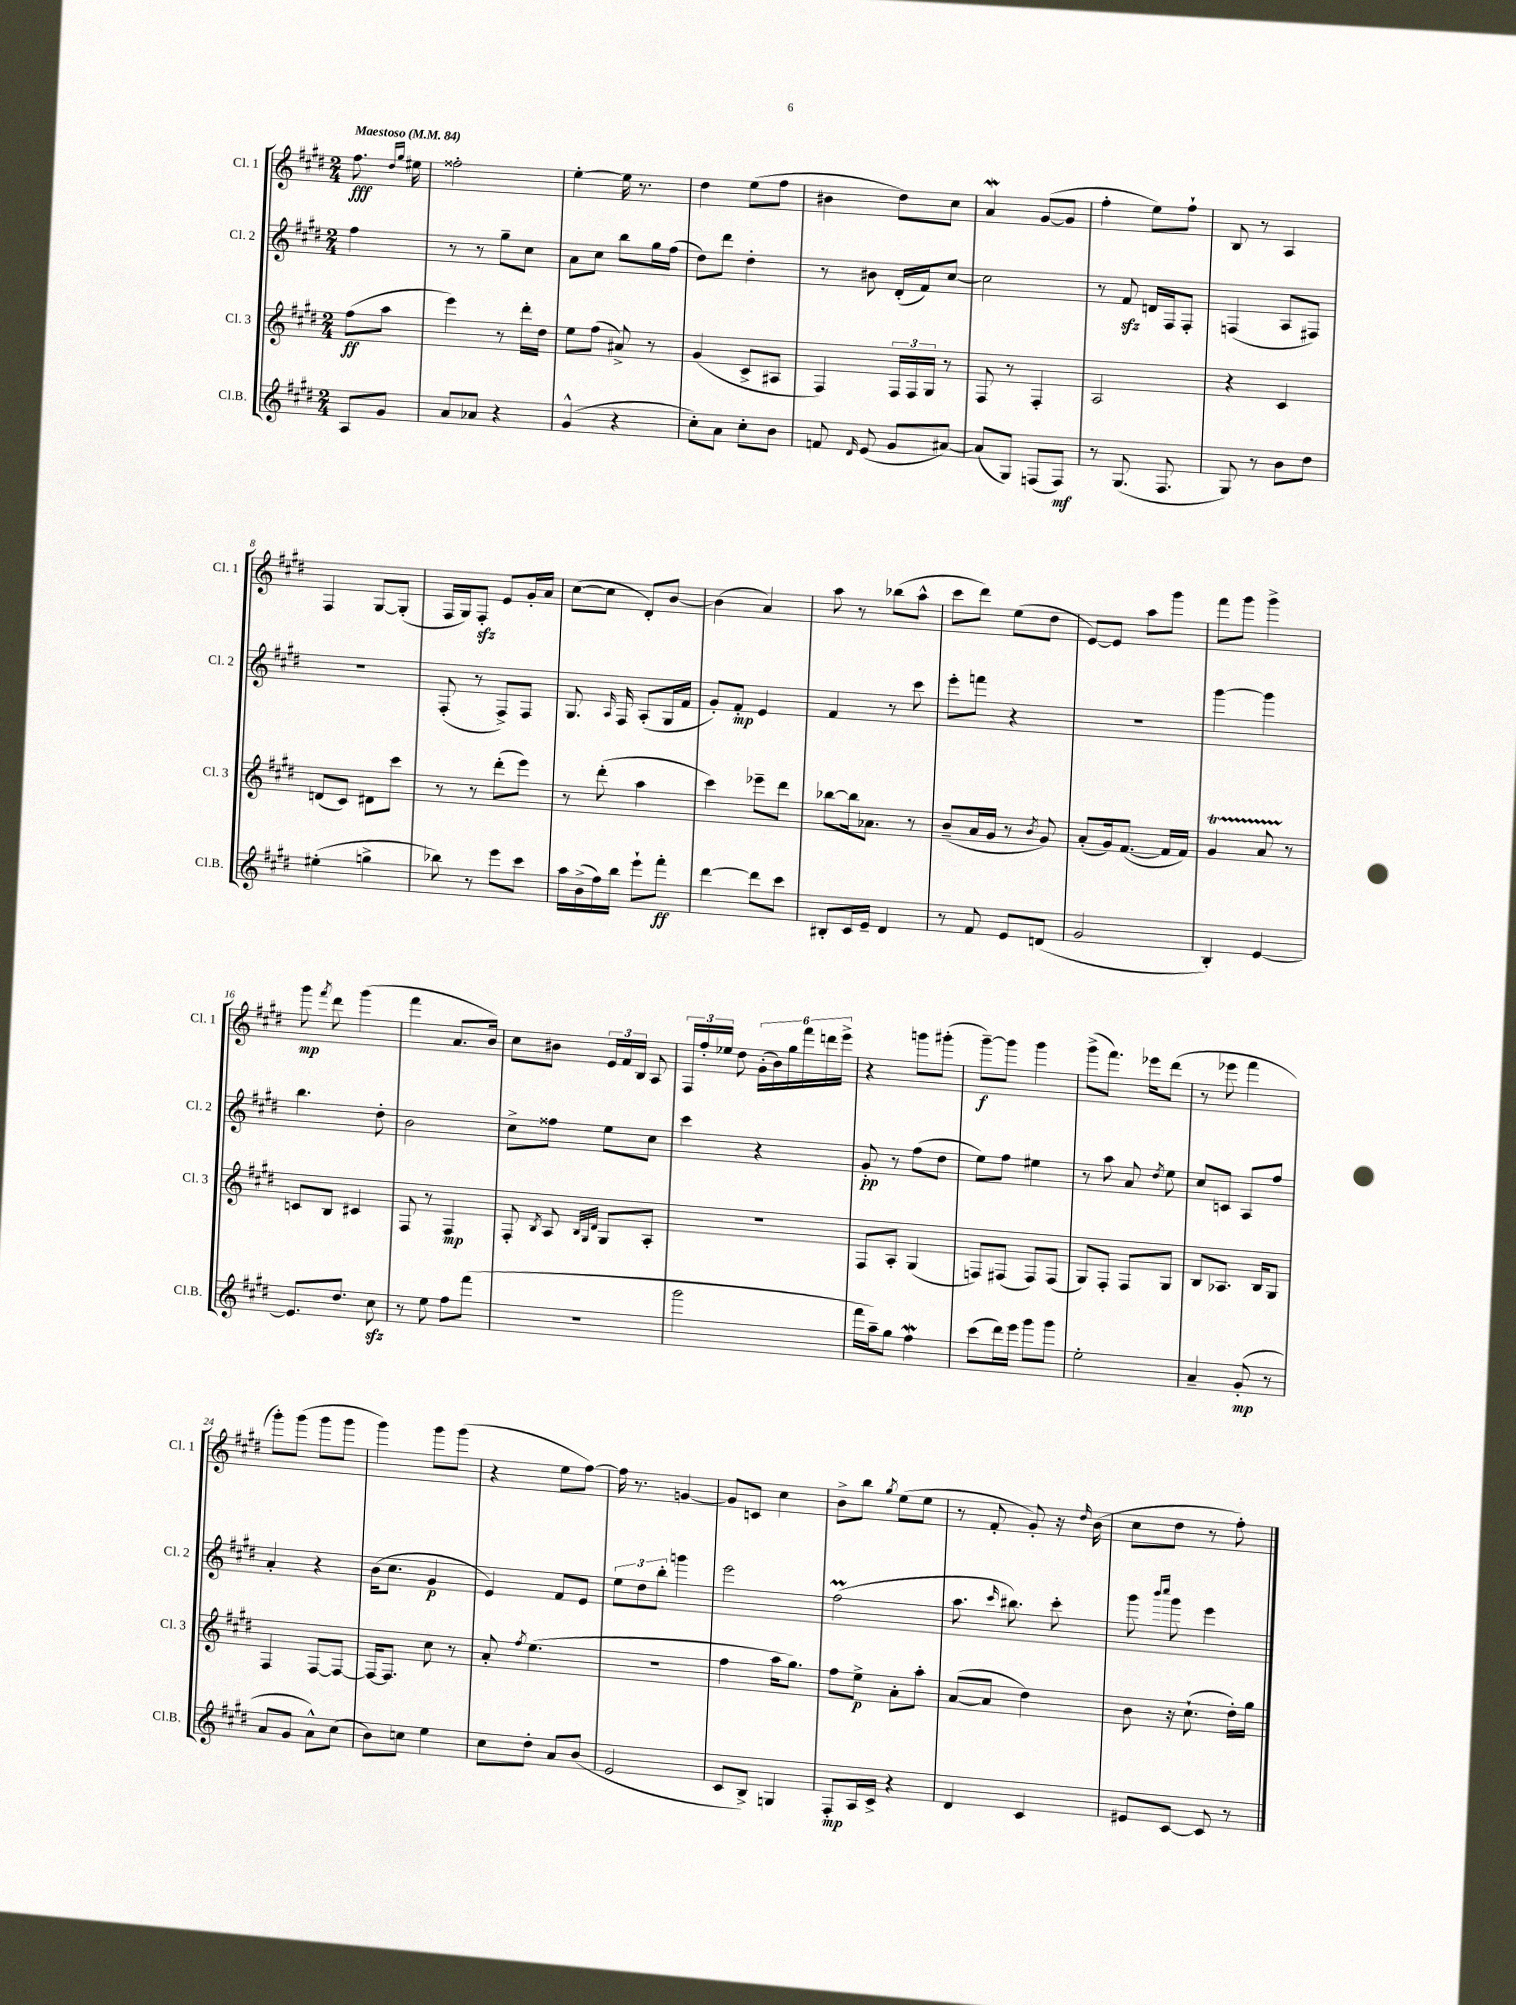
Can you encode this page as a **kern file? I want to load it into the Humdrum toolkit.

**kern	**kern	**kern	**kern
*staff4	*staff3	*staff2	*staff1
*clefG2	*clefG2	*clefG2	*clefG2
*k[f#c#g#d#]	*k[f#c#g#d#]	*k[f#c#g#d#]	*k[f#c#g#d#]
*M2/4	*M2/4	*M2/4	*M2/4
*MM84	*MM84	*MM84	*MM84
8A	(8ff#	4ff#	8.ff#
8g#	8aa	.	.
.	.	.	16qqdd#
.	.	.	16qqgg#
.	.	.	16ee#
=	=	=	=
8a	4eee)	8r	2ff##'
8a-	.	8r	.
4r	8r	8gg#~	.
.	16ddd#'	8cc#	.
.	16dd#	.	.
=	=	=	=
(4g#^^	8ee	8a	[4ee'
.	(8ff#	8cc#	.
4r	8a#^)	8bb	16ee]
.	.	.	8.r
.	8r	16gg#	.
.	.	(16ff#	.
=	=	=	=
8cc#')	(4g#	8dd#)	4dd#
8a	.	8ddd#	.
8cc#'	8c#^	4dd#'	(8ee
8b	8A#	.	8ff#
=	=	=	=
8f	4F#)	8r	4b#
16qqd#	.	.	.
(8e	.	8b#	.
8g#	24F#	(16d#'	8dd#)
.	24F#	.	.
.	.	16f#)	.
.	24G#	.	.
[8a#)	8r	[8cc#	8cc#
=	=	=	=
(8a#]	8F#	2cc#]	4a
8G#)	8r	.	.
(8F	4F#'	.	([8g#
8F)	.	.	8g#]
=	=	=	=
8r	2A	8r	4ff#'
(8.G#	.	8f#	.
.	.	16d	8ee)
8.F#	.	16F#	.
.	.	8F#'	8ff#`
=	=	=	=
8G#)	4r	(4F	8B
8r	.	.	8r
8b	4c#	8A	4A
8dd#	.	8F#)	.
=	=	=	=
(4ee#'	(8d	2r	4F#
.	8c#)	.	.
4gg^	8d#	.	[8G#
.	8ccc#	.	(8G#']
=	=	=	=
8bb-)	8r	(8F#'	16F#
.	.	.	16G#)
8r	8r	8r	8F#'
8eee	(8ddd#'	8F#^)	8e
8ccc#	8eee)	8F#	16g#'
.	.	.	16a
=	=	=	=
16aa	8r	8.G#	([8cc#
(16b^	.	.	.
16ff#)	(8ddd#'	.	8cc#]
.	.	16qqA	.
16bb	.	16F#	.
8eee`	4aa	(8A'	8d#')
8fff#'	.	16G#	[8b
.	.	16f#	.
=	=	=	=
[4ddd#	4ccc#)	8g#')	(4b]
.	.	8f#'	.
8ddd#]	8eee-~	4e	4a)
8ccc#	8ddd#	.	.
=	=	=	=
8B#'	[8bb-	4f#	8aa
16c#	16bb-]	.	8r
16e~	8.a-	.	.
4d#	.	8r	(8bb-
.	8r	8ccc#	8aa^^
=	=	=	=
8r	(8b~	8eee'	8ccc#
8f#	16a	8fff	8ddd#)
.	16g#	.	.
8e	8r	4r	(8ee
.	8qb	.	.
(8d	8g#)	.	8dd#
=	=	=	=
2g#	(8a'	2r	[8e)
.	16g#)	.	8e]
.	([8.f#	.	.
.	.	.	8aa
.	16f#]	.	8ggg#
.	16f#)	.	.
=	=	=	=
4B')	4g#	[4ggg#	8fff#
.	.	.	8ggg#
[4e	8a	4ggg#]	4ggg#^
.	8r	.	.
=	=	=	=
8.e]	8c	4.bb	8ggg#
.	.	.	8qfff#
.	8B	.	8ddd#
8.dd#	.	.	.
.	4c#	.	(4ggg#
8cc#	.	8dd#'	.
=	=	=	=
8r	8F#	2b	4fff#
8ee	8r	.	.
8ff#	4F#	.	8.a
(8fff#	.	.	.
.	.	.	16b)
=	=	=	=
2r	8F#'	8cc#^	8cc#
.	8qB	.	.
.	8A	8ff##	8b#
.	32qqB	.	.
.	32qqG#	.	.
.	32qqd#	.	.
.	8G#	8ee	24e
.	.	.	24f#
.	.	.	24B
.	8A'	8cc#	8A
=	=	=	=
2ggg#	2r	4ccc#	24F#
.	.	.	24ff#'
.	.	.	24ee-
.	.	.	8dd#
.	.	4r	(24g#'
.	.	.	24b)
.	.	.	24gg#
.	.	.	24fff#
.	.	.	24ddd
.	.	.	24eee^
=	=	=	=
16fff#	8F#	8g#'	4r
16aa~)	.	.	.
8gg#	8A'	8r	.
4ff#	(4G#	(8ff#	8ggg
.	.	8dd#	(8ggg#'
=	=	=	=
(8ccc#	8F)	8ee)	[8ggg#~)
16ddd#)	(8F#	8ff#	8ggg#]
16eee	.	.	.
8ggg#	8F#)	4ee#	4ggg#
8ggg#	(8F#	.	.
=	=	=	=
2ee'	8G#)	8r	(8ggg#^
.	8F#'	8aa	8.fff#)
.	8F#	8a	.
.	.	.	16eee-
.	.	8qdd#	.
.	8G#	8ee	(8ddd#
=	=	=	=
4a~	8B	8cc#	8r
.	8.A-	8c	8eee-
(8g#'	.	8A	4fff#
.	16B	.	.
8r	8G#	8ff#	.
=	=	=	=
8a	4F#	4a'	8ggg#')
8g#	.	.	(8ggg#
8a^^)	[8F#	4r	8ggg#
(8cc#	8F#_	.	8ggg#
=	=	=	=
8b)	16F#_	(16b	4ggg#)
.	8.F#]	8.cc#	.
8cc	.	.	.
4ee	8cc#	4g#	8ggg#
.	8r	.	(8ggg#
=	=	=	=
8cc#	8a'	4e)	4r
.	8qff#	.	.
8dd#'	(4.ee	.	.
8a	.	8f#	8ee
(8b	.	8e	[8ff#)
=	=	=	=
2e	2r	12ee	16ff#]
.	.	.	8.r
.	.	12dd#	.
.	.	12bb'	.
.	.	4ggg	[4g
=	=	=	=
8c#	4ff#	2eee	8g]
8B^)	.	.	8c
4G	16aa	.	4cc#
.	8.gg#)	.	.
=	=	=	=
8F#'	8ff#	(2ff#	8b^
16A	8ee^	.	8bb
16c#^	.	.	.
.	.	.	8qgg#
4r	8a'	.	(8ee
.	8aa'	.	8ee
=	=	=	=
4d#	([8a	8.aa	8r
.	8a]	.	8f#'
.	.	16qqccc#	.
.	.	8.bb#)	.
4c#	4dd#)	.	8g#')
.	.	8ccc#'	16r
.	.	.	16qqdd#
.	.	.	(16b
=	=	=	=
8e#	8b	8ggg#	8cc#
.	.	16qqbbb	.
.	.	16qqcccc#	.
[8c#	16r	8ggg#	8dd#
.	(8.cc#`	.	.
8c#]	.	4eee	8r
8r	16dd#')	.	8ff#')
.	16gg#	.	.
==	==	==	==
*-	*-	*-	*-
